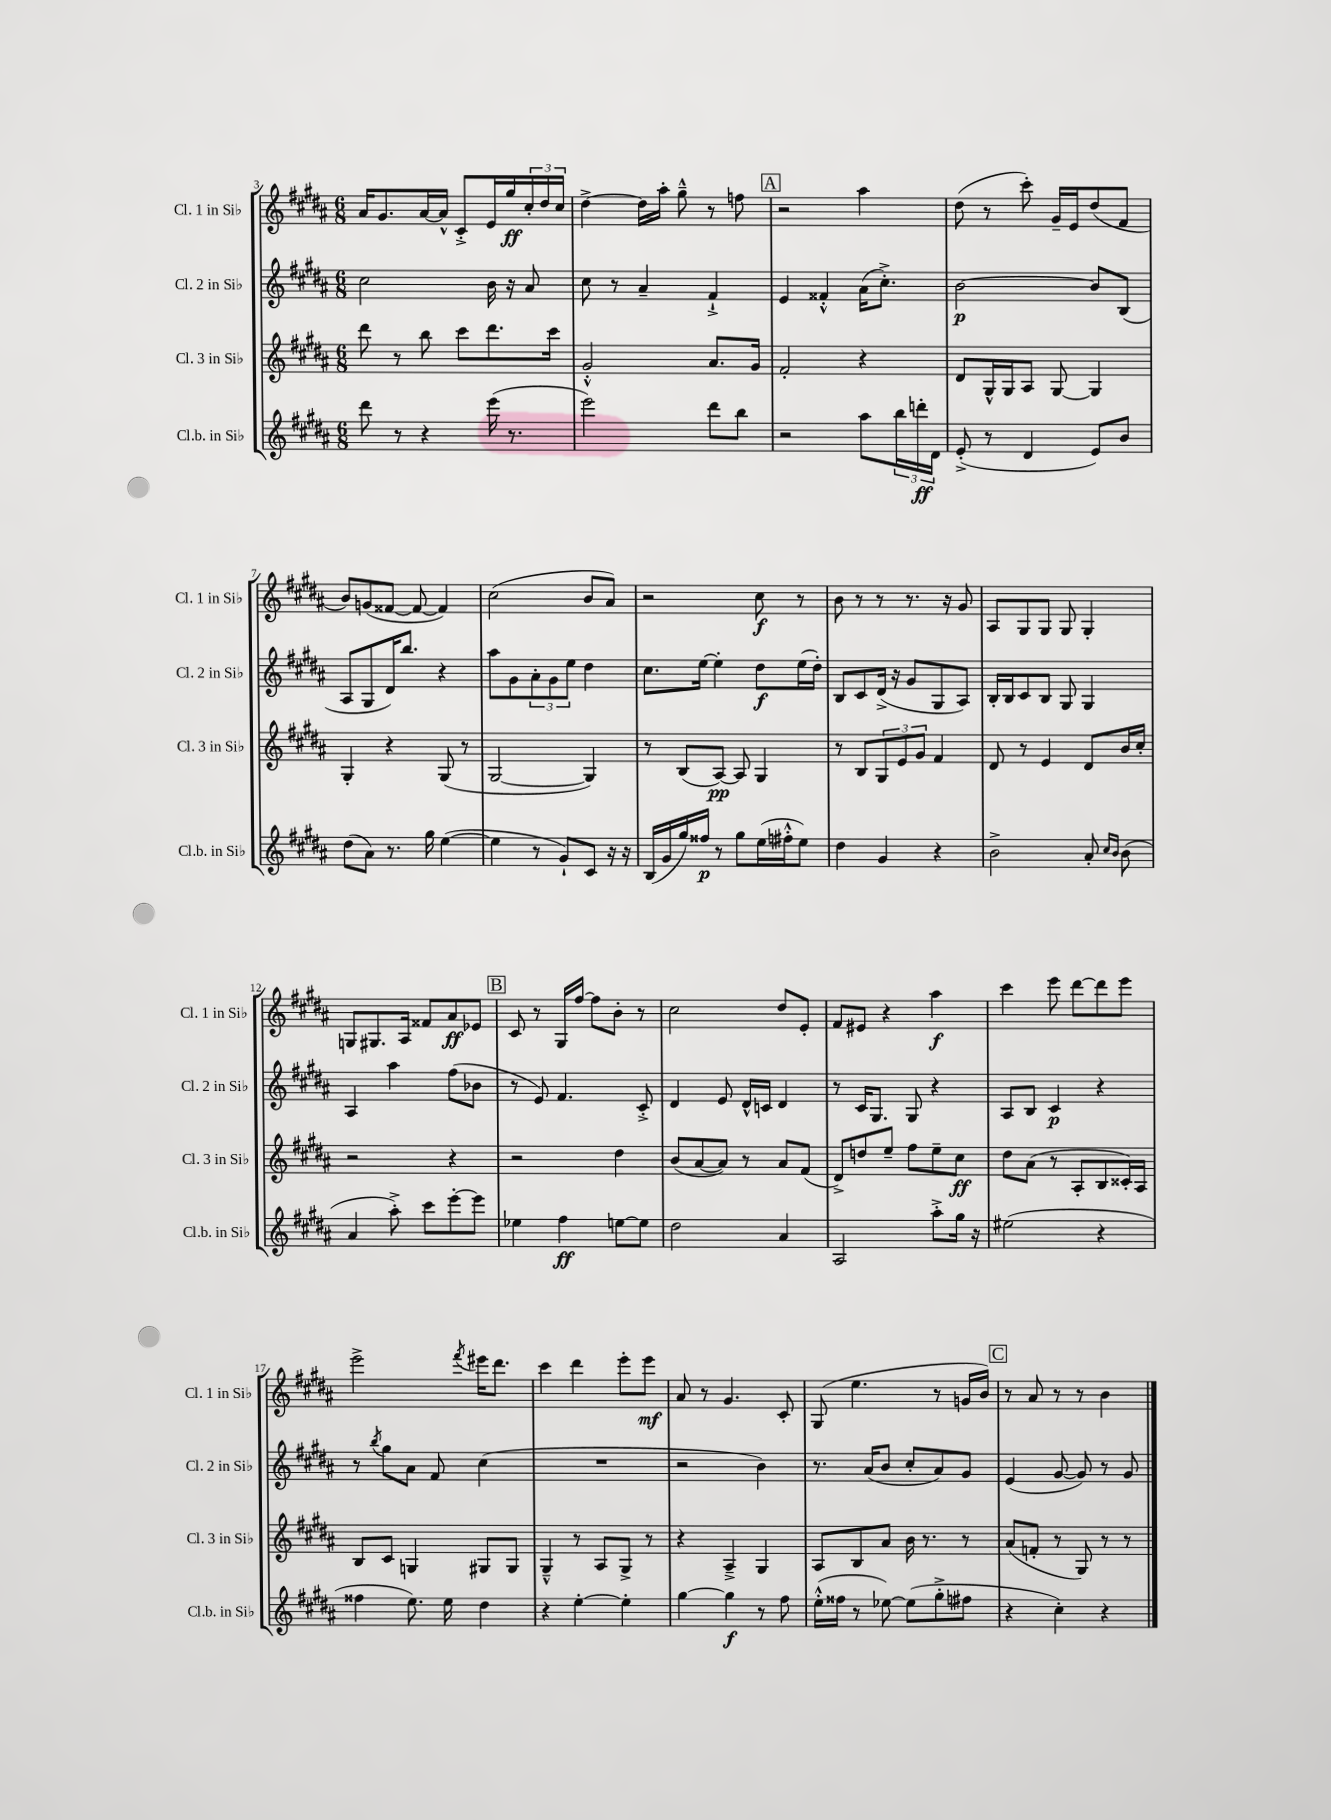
<<
\new StaffGroup <<
\new Staff = "s0" \with { instrumentName = "Cl. 1 in Sib" shortInstrumentName = "Cl. 1 in Sib" } {
    \clef treble \key b \major \numericTimeSignature \time 6/8
    ais'16 gis'8. ais'16~ ais'16-^ cis'8-.-> e'16 gis''16\ff \tuplet 3/2 { cis''16-. dis''16 cis''16 } |
    dis''4~-> dis''16 ais''16-. gis''8---^ r8 f''8 |
    \mark \markup { \box "A" } r2 ais''4 |
    dis''8( r8 cis'''8-.) gis'16-- e'16 dis''8( fis'8 |
    b'8) g'8( fisis'8~ fisis'8~ fisis'4) |
    cis''2( b'8 ais'8) |
    r2 cis''8\f r8 |
    b'8 r8 r8 r8. r16 gis'8 |
    ais8 gis8 gis8 gis8 gis4-. |
    g8 gis8. ais16 fisis'8 ais'8\ff ees'8 |
    \mark \markup { \box "B" } cis'8 r8 gis16 fis''16~ fis''8 b'8-. r8 |
    cis''2 dis''8 e'8-. |
    fis'8 eis'8 r4 ais''4\f |
    cis'''4 e'''8 dis'''8~ dis'''8 e'''8 |
    e'''2-> \acciaccatura { fis'''8 } eis'''16 dis'''8. |
    cis'''4 dis'''4 e'''8-. e'''8\mf |
    ais'8 r8 gis'4. cis'8-. |
    gis8( e''4. r8 g'16 b'16) |
    \mark \markup { \box "C" } r8 ais'8 r8 r8 b'4 \bar "|." |
}
\new Staff = "s1" \with { instrumentName = "Cl. 2 in Sib" shortInstrumentName = "Cl. 2 in Sib" } {
    \clef treble \key b \major \numericTimeSignature \time 6/8
    cis''2 b'16 r16 ais'8 |
    cis''8 r8 ais'4-- fis'4-!-> |
    \mark \markup { \box "A" } e'4 fisis'4-.-^ ais'16( cis''8.-.->) |
    b'2~\p b'8 b8( |
    ais8 gis8 dis'16) b''8. r4 |
    ais''8 gis'8 \tuplet 3/2 { ais'8-. gis'8 e''8 } dis''4 |
    cis''8. e''16~ e''4-. dis''8\f e''16( dis''16-.) |
    b8 cis'8 dis'16->( r16 gis'8 gis8 ais8) |
    b16-. b16 cis'8 b8 gis8 gis4 |
    ais4 ais''4 fis''8( bes'8 |
    \mark \markup { \box "B" } r8 e'8) fis'4. cis'8-.-> |
    dis'4 e'8 dis'16-^ c'16 dis'4 |
    r8 cis'16 gis8. gis8 r4 |
    ais8 b8 cis'4\p r4 |
    r8 \acciaccatura { b''8 } gis''8 ais'8 fis'8 cis''4( |
    R2. |
    r2 b'4) |
    r8. ais'16( b'8 cis''8-. ais'8) gis'8 |
    \mark \markup { \box "C" } e'4( gis'8~ gis'8) r8 gis'8 \bar "|." |
}
\new Staff = "s2" \with { instrumentName = "Cl. 3 in Sib" shortInstrumentName = "Cl. 3 in Sib" } {
    \clef treble \key b \major \numericTimeSignature \time 6/8
    dis'''8 r8 b''8 cis'''8 dis'''8. cis'''16 |
    gis'2-.-^ ais'8. gis'16 |
    \mark \markup { \box "A" } fis'2-. r4 |
    dis'8 gis16-^ gis16 ais8 gis8~ gis4 |
    gis4-. r4 gis8( r8 |
    gis2~ gis4) |
    r8 b8( ais8~\pp) ais8 gis4 |
    r8 b8 \tuplet 3/2 { gis8 e'8 gis'8 } fis'4 |
    dis'8 r8 e'4 dis'8 b'16 cis''16-. |
    r2 r4 |
    \mark \markup { \box "B" } r2 dis''4 |
    b'8( ais'8~ ais'8) r8 ais'8 fis'8( |
    dis'8->) d''8 e''8-- fis''8 e''8-- cis''8\ff |
    dis''8 ais'8( r8 ais8-. b8 cisis'16-.) ais16 |
    b8 cis'8 g4 gis8 gis8 |
    gis4---^ r8 ais8 gis8-> r8 |
    r4 ais4---> gis4 |
    ais8 b8 ais'8 b'16 r8. r8 |
    \mark \markup { \box "C" } ais'8( f'8-. r8 gis8) r8 r8 \bar "|." |
}
\new Staff = "s3" \with { instrumentName = "Cl.b. in Sib" shortInstrumentName = "Cl.b. in Sib" } {
    \clef treble \key b \major \numericTimeSignature \time 6/8
    dis'''8 r8 r4 e'''16( r8. |
    e'''2) dis'''8 b''8 |
    \mark \markup { \box "A" } r2 ais''8 \tuplet 3/2 { b''16 d'''16-.\ff dis'16 } |
    e'8-.->( r8 dis'4 e'8) b'8 |
    dis''8( ais'8) r8. gis''16 e''4~( |
    e''4 r8 gis'8-!) cis'8 r16 r16 |
    b16( gis'16 gis''16) fisis''16\p r8 gis''8 e''16( fis''16-.-^ e''8) |
    dis''4 gis'4 r4 |
    b'2-> ais'8-. \grace { cis''16 b'16 } b'8( |
    ais'4 ais''8-.->) cis'''8 e'''8~-. e'''8 |
    \mark \markup { \box "B" } ees''4 fis''4\ff e''8~ e''8 |
    dis''2 ais'4 |
    ais2 ais''8-.-> gis''16 r16 |
    eis''2( r4 |
    fisis''4 e''8.) e''16 dis''4 |
    r4 e''4~-. e''4-. |
    gis''4~ gis''4\f r8 fis''8 |
    e''16-.-^( fisis''16 r8 ees''8~) ees''8( gis''8-.-> fis''8 |
    \mark \markup { \box "C" } r4 cis''4-.) r4 \bar "|." |
}
>>
>>
\layout { \context { \Score currentBarNumber = #3 } }
